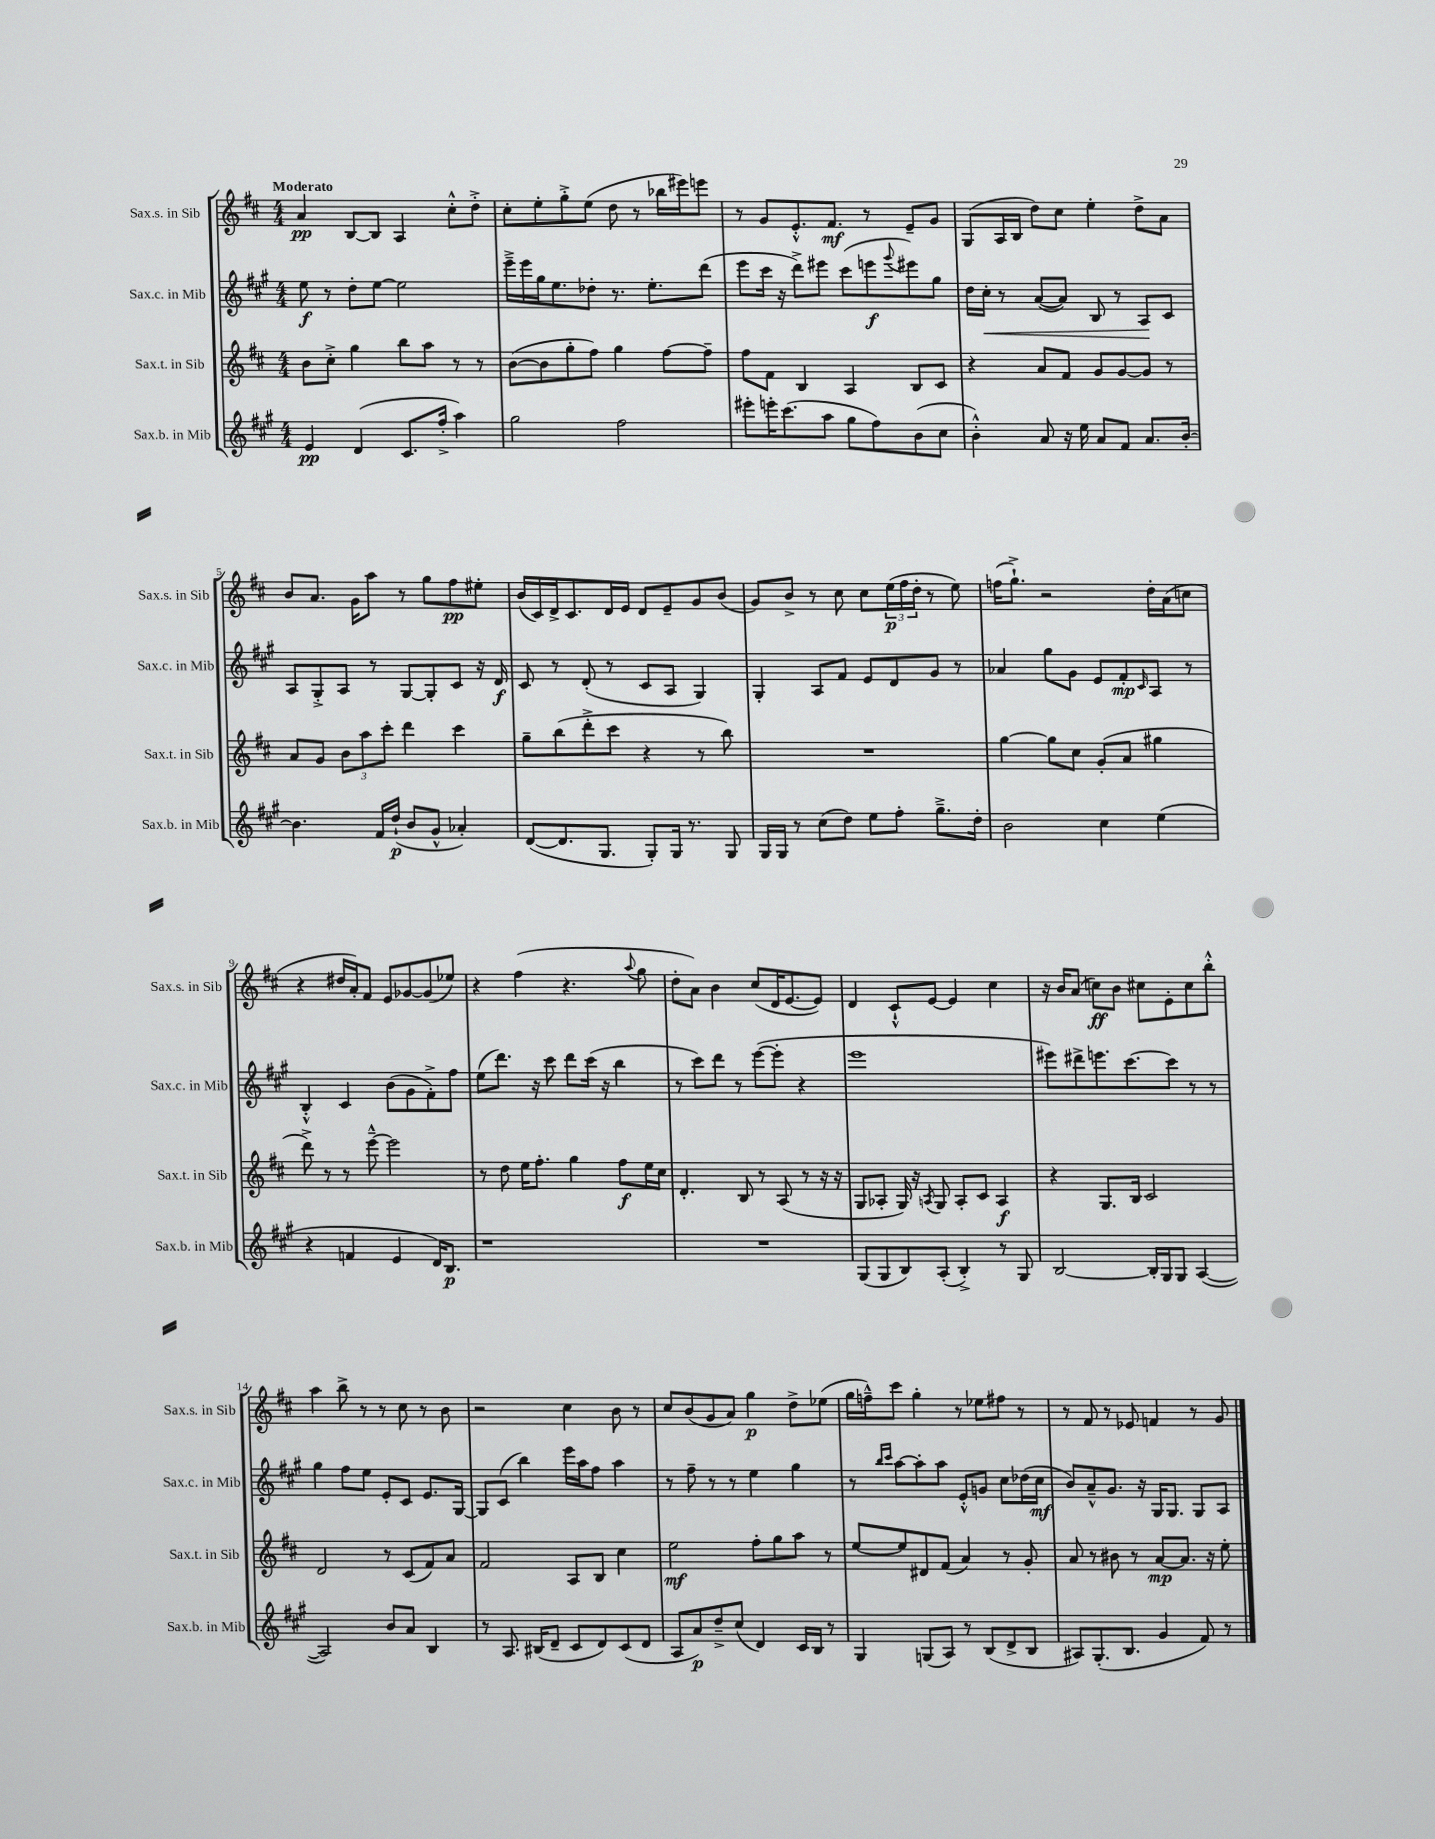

**kern	**kern	**kern	**kern
*staff4	*staff3	*staff2	*staff1
*clefG2	*clefG2	*clefG2	*clefG2
*k[f#c#g#]	*k[f#c#]	*k[f#c#g#]	*k[f#c#]
*M4/4	*M4/4	*M4/4	*M4/4
4e	8b	8ee	4a
.	8cc#'^	8r	.
(4d	4gg	8dd'	[8B
.	.	[8ee	8B]
8.c#	8bb	2ee]	4A
.	8aa	.	.
16ff#'^	.	.	.
4aa)	8r	.	8cc#'^^
.	8r	.	8dd'^
=	=	=	=
2gg#	([8b	16eee~^	8cc#'
.	.	16eee	.
.	8b]	16gg#	8ee'
.	.	8.ee	.
.	8gg'	.	8gg'^
.	8ff#)	8dd-'	(8ee
2ff#	4gg	8.r	8dd
.	.	.	8r
.	.	8.ee'	.
.	[8ff#	.	16bb-
.	.	.	16eee#)
.	8ff#~]	(8ddd	8eee
=	=	=	=
8eee#'	8ff#	8eee	8r
16eee'	8f#	16ccc#	8g
(8.ccc#	.	16r	.
.	4B	8ddd^)	8.e'^^
8aa	.	8eee#	.
.	.	.	8.f#
8gg#	4A	(8ccc#	.
8ff#)	.	8eee	8r
.	.	8qqggg#	.
(8b	8B	8eee#)	8e~
8cc#	8c#	8gg#	8g
=	=	=	=
4b'^^)	4r	16dd	(8G
.	.	16cc#'	.
.	.	8r	16A
.	.	.	16B
8a	8a	([8a	8dd)
16r	8f#	8a])	8cc#
16ee	.	.	.
8a	8g	8B	4ee'
8f#	[8g	8r	.
8.a	8g]	8A	8dd^
.	8r	8c#	8a
[16b'	.	.	.
=	=	=	=
4.b]	8a	8A	8b
.	8g	8G#'^	8.a
.	12b	8A	.
.	.	.	16g
.	12aa	.	.
16f#	.	8r	8aa
.	12ccc#'	.	.
(16dd`	.	.	.
8b	4ddd	[8G#	8r
8g#^^	.	8G#']	8gg
4a-')	4ccc#	8c#	8ff#
.	.	16r	8ee#'
.	.	16d	.
=	=	=	=
([8d	8gg~	8c#	(16b
.	.	.	16c#)
8.d]	(8bb	8r	16d^
.	.	.	8.c#
.	8ddd'^	(8d'	.
8.G#	.	.	.
.	8ccc#	8r	16d
.	.	.	16e
8G#')	4r	8c#	8d
16G#	.	8A	8e~
8.r	.	.	.
.	8r	4G#)	8g
8G#	8bb)	.	(8b
=	=	=	=
16G#	1r	4G#'	8g)
16G#	.	.	.
8r	.	.	8b^
(8cc#	.	8A	8r
8dd)	.	8f#	8cc#
8ee	.	8e	8cc#
8ff#'	.	8d	(24ee
.	.	.	24ff#
.	.	.	24dd'
8.gg#~^	.	8g#	8r
.	.	8r	8ee)
16dd'	.	.	.
=	=	=	=
2b	[4gg	4a-	(16ff
.	.	.	8.gg`^)
.	8gg]	8gg#	2r
.	8cc#	8g#	.
4cc#	(8g'	8e	.
.	8a	8f#'	.
.	.	16qqc#	.
(4ee	4gg#	8A	16dd'
.	.	.	(16a
.	.	8r	8cc
=	=	=	=
4r	8ddd^)	4B'^^	4r
.	8r	.	.
4f	8r	4c#	16dd#
.	.	.	16a')
.	[8eee~^^	.	8f#
4e	2eee]	(8b	8e
.	.	8g#	[8g-
16d)	.	8f#'^)	(8g-]
8.B	.	.	.
.	.	8ff#	8ee-)
=	=	=	=
1r	8r	(8ee	4r
.	8dd	8.ddd)	.
.	16ee	.	(4ff#
.	8.ff#'	16r	.
.	.	8ccc#	.
.	4gg	8ddd	4.r
.	.	(16ccc#	.
.	.	16r	.
.	8ff#	4bb	.
.	.	.	8qqaa
.	16ee	.	8gg
.	16cc#	.	.
=	=	=	=
1r	4.d'	8r	8dd'
.	.	8ccc#)	8a)
.	.	8ddd	4b
.	8B	8r	.
.	8r	([8eee	(8cc#
.	(8A	8eee']	16d
.	.	.	[8.e
.	8r	4r	.
.	16r	.	8e])
.	16r	.	.
=	=	=	=
(8G#	8G	1eee	4d
8G#	8A-'	.	.
8B)	16G)	.	8c#`^^
.	16r	.	.
.	8qA	.	.
(8A'	8G	.	[8e
4B'^)	8A'	.	4e]
.	8c#	.	.
8r	4A	.	4cc#
8G#	.	.	.
=	=	=	=
[2B	4r	8eee#)	16r
.	.	.	16b
.	.	8ddd#^	(8a
.	8.G	8.eee	8cc)
.	.	.	8b
.	16B	[8.ccc#	.
16B']	2c#	.	8cc#
16G#	.	.	.
8G#	.	8ccc#]	8e'
([4A	.	8r	8cc#
.	.	8r	8bb'^^
=	=	=	=
2A])	2d	4gg#	4aa
.	.	8ff#	8bb^
.	.	8ee	8r
8b	8r	8e'	8r
8a	(8c#	8c#	8cc#
4B	8f#)	8.e	8r
.	8a	.	8b
.	.	[16G#	.
=	=	=	=
8r	2f#	8G#]	2r
8.A	.	(8c#	.
.	.	4bb)	.
(16B#	.	.	.
8d~	.	.	.
8c#	8A	16eee	4cc#
.	.	16aa	.
8d)	8B	8ff#	.
(8c#	4cc#	4aa	8b
8d	.	.	8r
=	=	=	=
8A	2ee	8r	8cc#
8a)	.	8ff#~	(8b
8dd~^	.	8r	8g
(8cc#	.	8r	8a)
4d)	8ff#'	4ee	4gg
.	8gg	.	.
16c#	8aa	4gg#	8dd^
16B	.	.	.
8r	8r	.	(8ee-
=	=	=	=
4G#	[8ee	8r	16gg
.	.	.	16ff~^^)
.	.	16qqbb	.
.	.	16qqccc#	.
.	8ee]	[8aa	8ccc#
(8G	8d#	8aa']	4gg'
8A)	(8f#	8aa	.
8r	4a)	8e'^^	8r
(8B	.	8g	8ee-
8d^	8r	8cc#	8ff#
8B	8g'	(16dd-	8r
.	.	16cc#	.
=	=	=	=
8A#)	8a	8b)	8r
(8.G#'	8r	8a~^^	8f#
.	8b#	8.g#	8r
8.B	.	.	.
.	8r	.	8e-
.	.	16r	.
4g#	[8a	16G#	4f
.	.	8.G#	.
.	8.a]	.	.
8f#)	.	8G#	8r
.	16r	.	.
8r	8ee'	8A	8g
==	==	==	==
*-	*-	*-	*-
